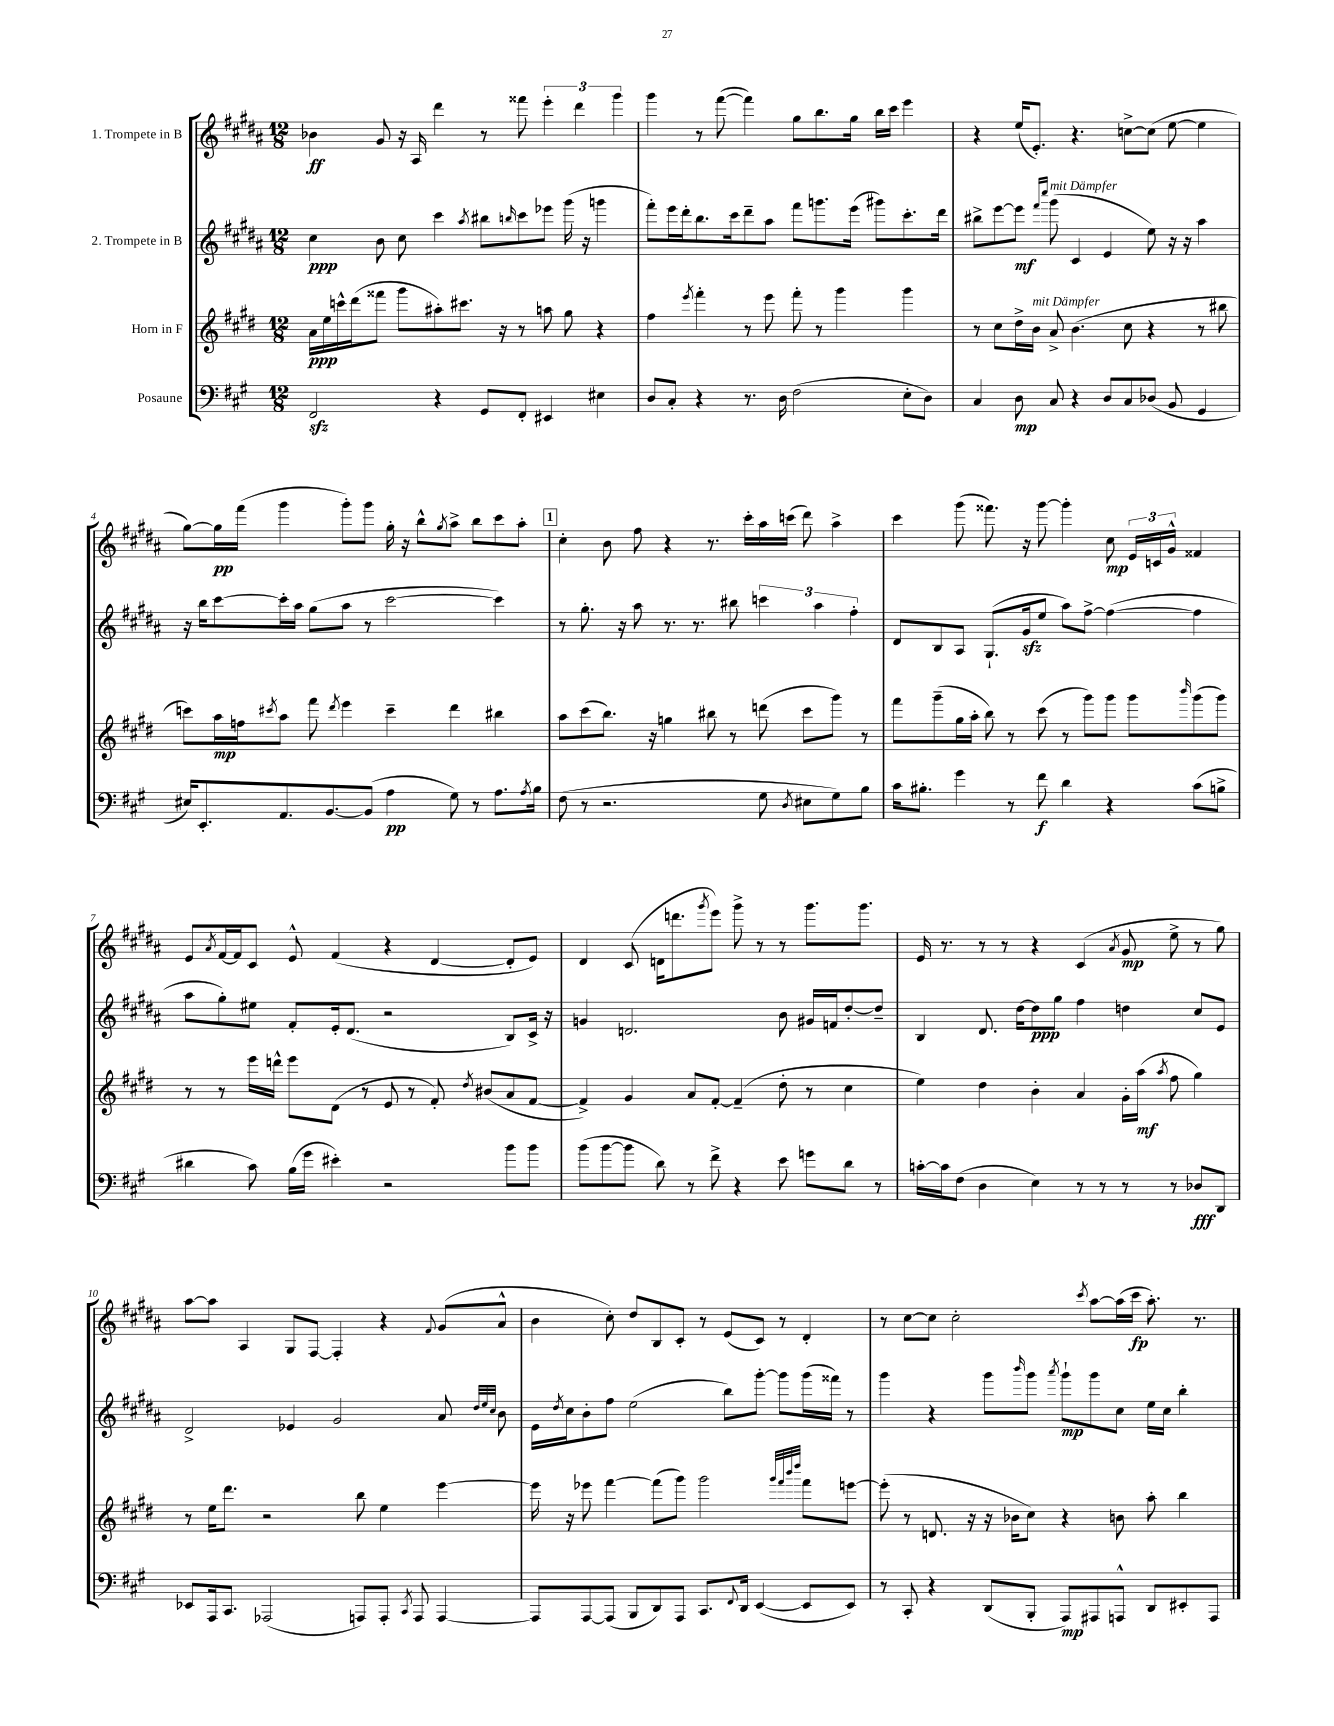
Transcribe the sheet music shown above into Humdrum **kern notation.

**kern	**kern	**kern	**kern
*staff4	*staff3	*staff2	*staff1
*clefF4	*clefG2	*clefG2	*clefG2
*k[f#c#g#]	*k[f#c#g#d#]	*k[f#c#g#d#a#]	*k[f#c#g#d#a#]
*M12/8	*M12/8	*M12/8	*M12/8
2FF#/	16a\LL	4cc#\	4b-\
.	16ee\	.	.
.	16ccc^^\	.	.
.	(16ddd#\J	.	.
.	8fff##\J	8b\	8g#/
.	8ggg#\L	8cc#\	16r
.	.	.	16A#/
4r	8aa#'\)	4ccc#\	4ddd#\
.	8.ccc#\J	.	.
.	.	8qaa#/	.
8GG#/L	.	8bb#\L	8r
.	16r	.	.
.	.	16qqbb/	.
8FF#'/J	8r	8ccc#\	8fff##\
4EE#/	8aa\	8eee-\J	6eee'\
.	8gg#\	(16ggg#\	.
.	.	.	6ddd#\
.	.	16r	.
4E#\	4r	4ggg\	.
.	.	.	6ggg#\
=	=	=	=
8D/L	4ff#\	8fff#'\L)	4ggg#\
8C#'/J	.	16eee\L	.
.	.	16ddd#'\J	.
.	8qeee/	.	.
4r	4fff#'\	8.bb\	8r
.	.	.	([8fff#\
.	.	16ccc#\k	.
8.r	8r	8ddd#~\	4fff#\])
.	8eee\	8aa#\J	.
16D\	.	.	.
(2F#\	8fff#'\	8fff#\L	8gg#\L
.	8r	8.ggg\	8.bb\
.	4ggg#\	.	.
.	.	(16eee\Jk	16gg#\Jk
.	.	8ggg#\L)	16bb\LL
.	.	.	16ccc#\JJ
8E'\L	4ggg#\	8.ccc#'\	4eee\
8D\J)	.	.	.
.	.	16ddd#\Jk	.
=	=	=	=
4C#/	8r	8bb#^\L	4r
.	8cc#\L	[8eee\	.
8D\	16dd#^\L	8eee\]J	(16ee/LK
.	16b\JJ	.	8.e'/J)
.	.	16qqfff#/LL	.
.	.	16qqcccc#/JJ	.
8C#/	8a^/	(8ggg#\	.
4r	(4.b\	4c#/	4.r
8D/L	.	4e/	.
8C#/	8cc#\	.	[8cc^\L
(8D-/J	4r	8ee\)	(8cc\]J
8BB/	.	16r	[8ee\
.	.	16r	.
4GG#/	8r	4aa#\	4ee\]
.	8bb#\	.	.
=	=	=	=
16E#/LK)	8ccc\L)	16r	[8gg#\L)
8.EE'/	.	16bb\LK	.
.	16aa\L	[8ccc#\	16gg#\]L
.	16ff\J	.	(16fff#\JJ
.	8qccc#/	.	.
8.AA/	8aa\J	16ccc#'\]L	4ggg#\
.	.	16aa#\JJ	.
.	8fff#\	(8gg#\L	.
[8.BB/	.	.	.
.	8qddd#/	.	.
.	4eee\	8aa#\J	8ggg#'\L)
(8BB/]J	.	8r	8ggg#\J
4A\	4ccc#~\	[2ccc#\	16gg#'\
.	.	.	16r
.	.	.	8bb^^\L
.	.	.	8qgg#/
8G#\)	4ddd#\	.	8aa#^\J
8r	.	.	8bb\L
8.A\L	4bb#\	4ccc#\])	8ccc#\
.	.	.	8aa#'\J
8qA/	.	.	.
16B\Jk	.	.	.
=	=	=	=
(8F#\	8aa\L	8r	4cc#'\
8r	(8ccc#\	8.gg#'\	.
2.r	8.bb\J)	.	8b\
.	.	16r	.
.	.	8aa#\	8ff#\
.	16r	.	.
.	4gg\	8.r	4r
.	.	8.r	.
.	8bb#\	.	8.r
.	8r	8bb#\	.
.	.	.	16ccc#'\LL
8G#\	(8ddd\	6ccc\	16aa#\
.	.	.	(16ccc\JJ
8qD/	.	.	.
8E#\L	8ccc#\L	.	8ddd#\)
.	.	6aa#\	.
8G#\)	8ggg#\J)	.	4aa#^\
.	.	6ff#'\	.
8B\J	8r	.	.
=	=	=	=
16c#\LK	8fff#\L	8d#/L	4ccc#\
8.B#'\J	.	.	.
.	(8ggg#~\	8B/	.
4g#\	16gg#\L	8A#/J	(8ggg#\
.	16aa'\JJ	.	.
.	8bb\)	(8.G#`/L	8.fff##\)
8r	8r	.	.
.	.	16g#/k	16r
8f#\	(8ccc#\	8ee/J	[8ggg#\
4d\	8r	8aa#\L)	4ggg#'\]
.	8ggg#\L)	[8ff#^\J	.
4r	8ggg#\J	(4ff#\_	8cc#\
.	8ggg#\L	.	24e/LL
.	.	.	24c/
.	.	.	24g#^^/JJ
.	16qqbbb/	.	.
(8c#\L	(8ggg#\	4ff#\]	4f##/
8B^\J	8ggg#\J)	.	.
=	=	=	=
4d#\	8r	8aa#\L	8e/L
.	.	.	8qa#/
.	8r	8gg#'\)	[16f#/L
.	.	.	16f#/]J
8c#\)	16eee\LL	8ee#\J	8c#/J
.	16ddd^^\JJ	.	.
(16B\LL	8eee\L	8f#'/L	8e^^/
16g#\JJ	.	.	.
4e#'\)	(8d#\J	16e'/k	(4f#/
.	.	(8.d#/J	.
.	8r	.	.
2r	8e/	2r	4r
.	8r	.	.
.	8f#'/)	.	[4d#/
.	8qdd#/	.	.
.	(8b#/L	.	.
8b\L	8a/	8B/L)	8d#'/]L
8b\J	[8f#/J	16c#^/Jk	8e/J)
.	.	16r	.
=	=	=	=
(8b\L	4f#^/])	4g/	4d#/
[8b\	.	.	.
8b\]J	4g#/	2.d/	(8c#/
8d\)	.	.	16d\LK
.	.	.	8.ddd\
8r	8a/L	.	.
.	.	.	8qggg#/
8f#^\	[8f#'/J	.	8eee\J)
4r	(4f#~/]	.	8ggg#^\
.	.	.	8r
8e\	8dd#'\	8b\	8r
8g\L	8r	16g#/LL	8.ggg#\L
.	.	16f/J	.
8d\J	4cc#\	[8dd#'/	.
.	.	.	8.ggg#\J
8r	.	8dd#~/]J	.
=	=	=	=
[16c'\LL	4ee\)	4B/	16e/
16c\]J	.	.	8.r
(8F#\J	.	.	.
4D\	4dd#\	8.d#/	8r
.	.	.	8r
.	.	[16dd#\LK	.
4E\)	4b'\	8dd#\]	4r
.	.	8gg#\J	.
8r	4a/	4ff#\	(4c#/
8r	.	.	.
.	.	.	8qa#/
8r	16g#'\LL	4dd\	8g#/
.	(16aa\JJ	.	.
.	8qaa/	.	.
8r	8ff#\	.	8ee^\
8D-/L	4gg#\)	8cc#/L	8r
8DD/J	.	8e/J	8gg#\)
=	=	=	=
8EE-/L	8r	2d#^/	[8aa#\L
16AAA/k	16ee\LK	.	8aa#\]J
8.CC#/J	8.ddd#\J	.	.
.	.	.	4A#/
(2AAA-/	2r	.	.
.	.	4e-/	8G#/L
.	.	.	[8F#/J
.	.	2g#/	4F#'/]
8AAA/L)	8bb\	.	.
8AAA'/J	4ee\	.	4r
8qCC#/	.	.	.
8AAA/	.	.	.
.	.	.	8qqf#/
[4AAA/	[4eee\	8a#/	(8g#/L
.	.	32qqdd#/LLL	.
.	.	32qqee/	.
.	.	32qqcc#/JJJ	.
.	.	8b\	8a#^^/J
=	=	=	=
8AAA/]L	16eee\]	16e\LL	4b\
.	.	8qdd#/	.
.	16r	16cc#\J	.
[8AAA/	8eee-\	8b'\	.
(8AAA/]J	[4fff#\	8ff#\J	8cc#'\)
8BBB/L	.	(2ee\	8dd#/L
8DD/)	(8fff#\]L	.	8B/
8AAA/J	8ggg#\J)	.	8c#'/J
8.CC#/L	2ggg#\	.	8r
.	.	8bb\L)	(8e/L
8qqFF#/	.	.	.
16DD/Jk	.	.	.
([4EE/	.	[8ggg#'\J	8c#/J)
.	.	8ggg#\]L	8r
.	32qqggg#/LLL	.	.
.	32qqfff#/	.	.
.	32qqbbb/	.	.
.	32qqdddd#/JJJ	.	.
8EE/]L	8fff#\L	(16ggg#\L	4d#'/
.	.	16fff##\JJ)	.
8EE/J)	[8eee\J	8r	.
=	=	=	=
8r	(8eee'\]	4ggg#\	8r
8CC#'/	8r	.	[8cc#\L
4r	8.d/	4r	8cc#\]J
.	.	.	2cc#'\
.	16r	.	.
(8DD/L	16r	8ggg#\L	.
.	16b-\LK	.	.
.	.	16qqbbb/	.
8BBB'/J	8cc#\J)	8ggg#\J	.
.	.	8qaaa#/	.
8AAA/L)	4r	8ggg#`\L	.
.	.	.	8qccc#/
8AAA#/	.	8ggg#\	[8aa#\L
8AAA^^/J	8b\	8cc#\J	(16aa#\]L
.	.	.	16ccc#\JJ
8DD/L	8aa'\	16ee\LL	8.aa#'\)
.	.	16cc#\JJ	.
8EE#'/	4bb\	4bb'\	.
.	.	.	8.r
8AAA/J	.	.	.
==	==	==	==
*-	*-	*-	*-
